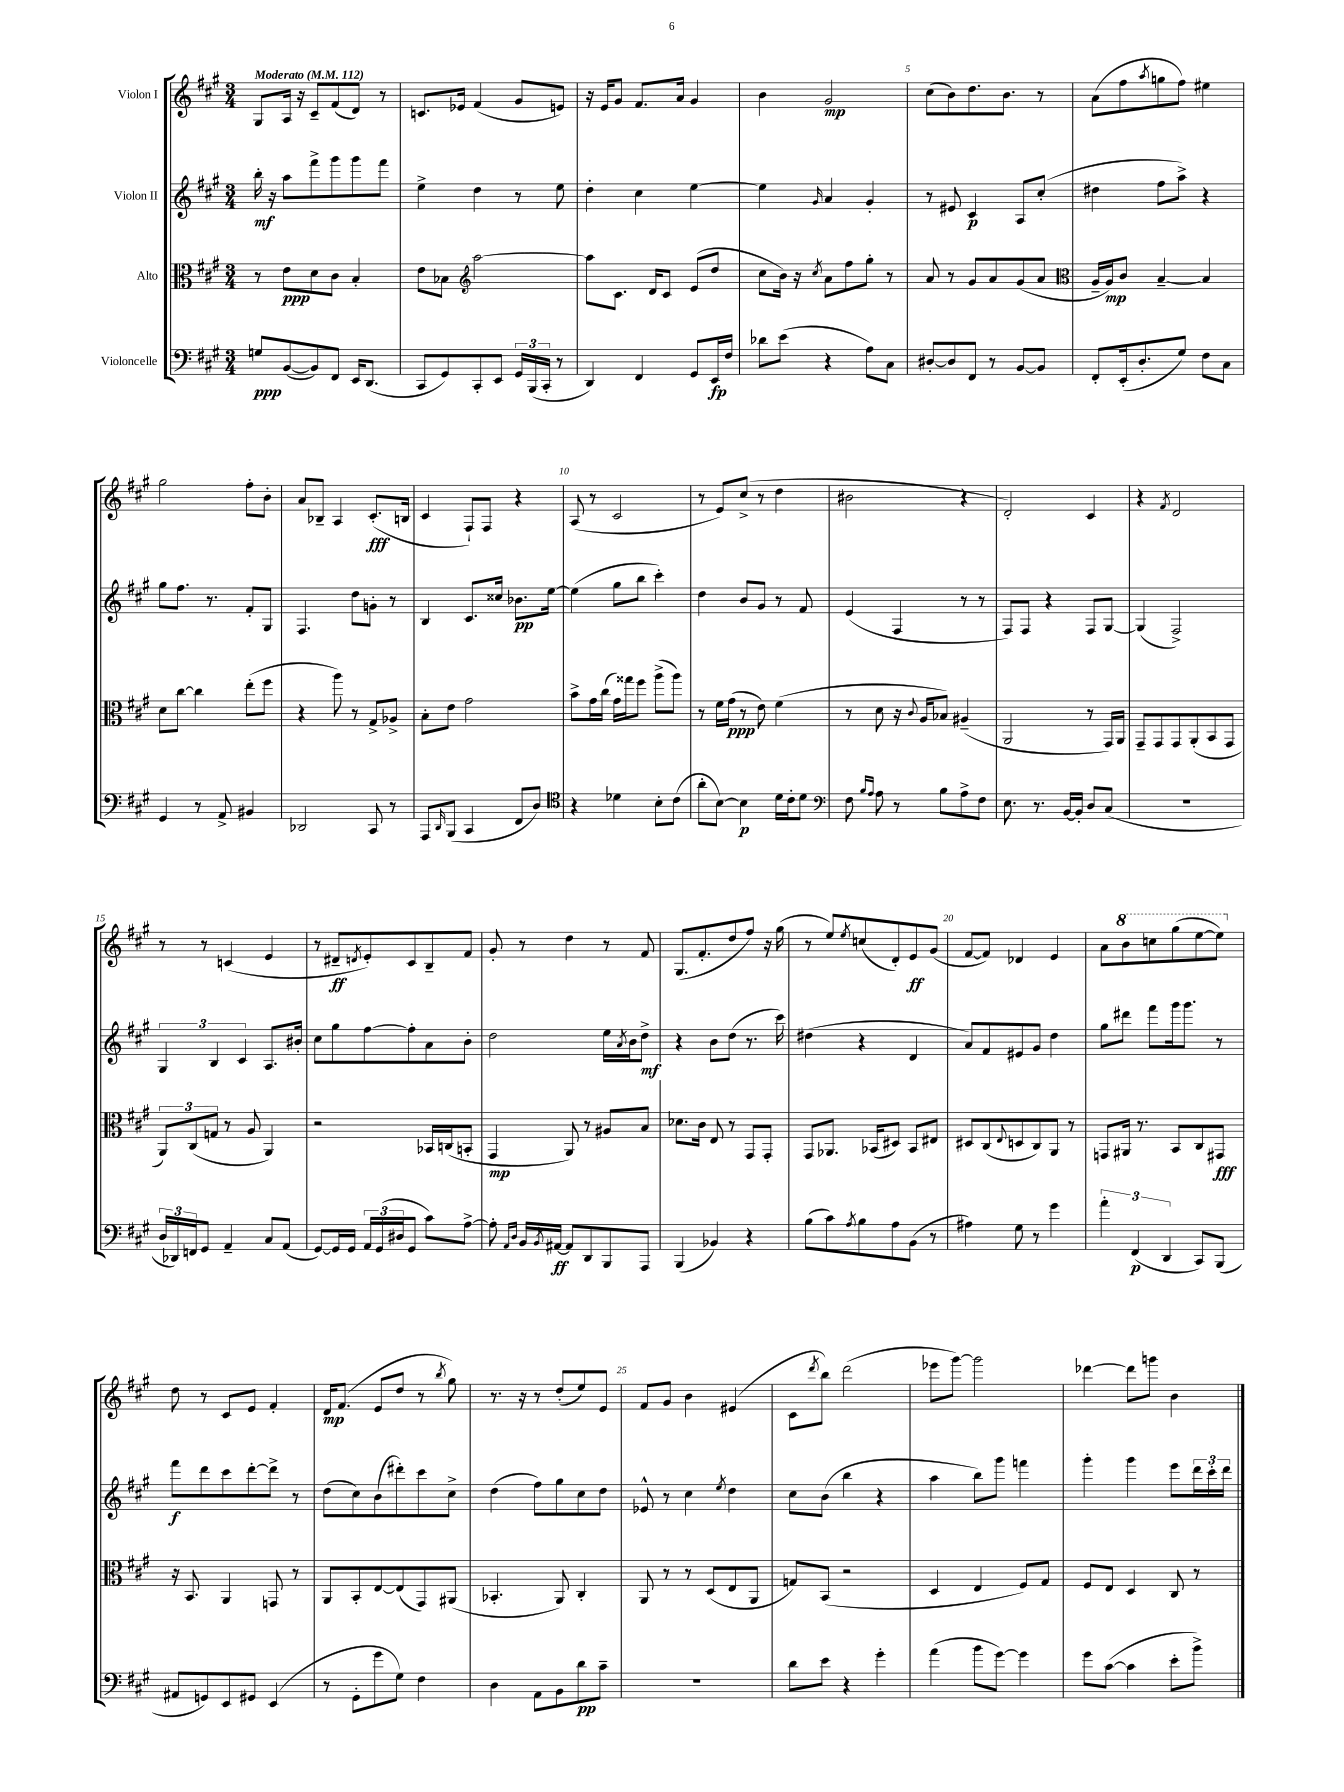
<<
\new StaffGroup <<
\new Staff = "s0" \with { instrumentName = "Violon I" } {
    \clef treble \key a \major \numericTimeSignature \time 3/4 \tempo "Moderato" 4 = 112
    gis8 a16 r16 cis'8-- fis'8( d'8) r8 |
    c'8. ees'16 fis'4( gis'8 e'8) |
    r16 e'16 gis'8 fis'8. a'16 gis'4 |
    b'4 gis'2\mp |
    cis''8( b'8) d''8. b'8. r8 |
    a'8( fis''8 \acciaccatura { a''8 } g''8 fis''8) eis''4 |
    gis''2 fis''8-. b'8-. |
    a'8 bes8-- a4 cis'8.-.\fff( b16 |
    cis'4 fis8-!) fis8 r4 |
    a8( r8 cis'2 |
    r8 e'8) cis''8->( r8 d''4 |
    bis'2 r4 |
    d'2-.) cis'4 |
    r4 \acciaccatura { fis'8 } d'2 |
    r8 r8 c'4( e'4 |
    r8 dis'8--\ff \acciaccatura { d'8 } e'8-.) cis'8 b8-- fis'8 |
    gis'8-. r8 d''4 r8 fis'8 |
    gis8.( fis'8.-. d''8 fis''8) r16 gis''16( |
    r8 e''8) \acciaccatura { e''8 } c''8( d'8-.) e'8\ff gis'8( |
    fis'8~ fis'8) des'4 e'4 |
    a'8 \ottava #1 b''8 c'''8 gis'''8( e'''8~ e'''8) \ottava #0 |
    d''8 r8 cis'8 e'8 fis'4-. |
    d'16\mp fis'8.( e'8 d''8 r8 \acciaccatura { b''8 } gis''8) |
    r8. r16 r8 d''8-.( e''8) e'8 |
    fis'8 gis'8 b'4 eis'4( |
    cis'8 \acciaccatura { d'''8 } b''8) d'''2( |
    ees'''8 gis'''8~) gis'''2 |
    des'''4~ des'''8 g'''8 b'4 \bar "|." |
}
\new Staff = "s1" \with { instrumentName = "Violon II" } {
    \clef treble \key a \major \numericTimeSignature \time 3/4
    b''16-.\mf r16 a''8 fis'''8-> gis'''8 gis'''8 fis'''8 |
    e''4-> d''4 r8 e''8 |
    d''4-. cis''4 e''4~ |
    e''4 \grace { gis'16 } a'4 gis'4-. |
    r8 eis'8 cis'4\p a8 cis''8-.( |
    dis''4 fis''8 a''8->) r4 |
    gis''8 fis''8. r8. fis'8-. gis8 |
    fis4. d''8 g'8-. r8 |
    b4 cis'8. cisis''16 bes'8.\pp e''16~ |
    e''4( gis''8 b''8 cis'''4-.) |
    d''4 b'8 gis'8 r8 fis'8 |
    e'4( fis4 r8 r8 |
    fis8) fis8 r4 fis8 gis8~ |
    gis4( fis2->) |
    \tuplet 3/2 { gis4 b4 cis'4 } a8. bis'16-. |
    cis''8 gis''8 fis''8~ fis''8-. a'8 b'8-. |
    d''2 e''16 \acciaccatura { a'8 } b'16 d''8->\mf |
    r4 b'8 d''8( r8. cis'''16) |
    dis''4( r4 d'4 |
    a'8) fis'8 eis'8 gis'8 d''4 |
    gis''8 dis'''8 fis'''8 gis'''16 gis'''8. r8 |
    fis'''8\f d'''8 cis'''8 d'''8~-. d'''8-> r8 |
    d''8( cis''8) b'8( dis'''8-.) cis'''8 cis''8-> |
    d''4( fis''8) gis''8 cis''8 d''8 |
    ees'8-^ r8 cis''4 \acciaccatura { e''8 } d''4 |
    cis''8 b'8( b''4 r4 |
    a''4 b''8) gis'''8 f'''4 |
    gis'''4-. gis'''4 e'''8 \tuplet 3/2 { d'''16 cis'''16-. d'''16 } \bar "|." |
}
\new Staff = "s2" \with { instrumentName = "Alto" } {
    \clef alto \key a \major \numericTimeSignature \time 3/4
    r8 e'8\ppp d'8 cis'8 b4-. |
    e'8 bes8 \clef treble a''2~ |
    a''8 cis'8. d'16 cis'8 e'8( d''8 |
    cis''8 b'16) r16 \acciaccatura { cis''8 } a'8 fis''8 gis''8-. r8 |
    a'8 r8 gis'8 a'8 gis'8( a'8 |
    \clef alto a16-- a16\mp) cis'8 b4~-- b4 |
    d'8 cis''8~ cis''4 e''8-.( fis''8 |
    r4 a''8) r8 gis8-> aes8-> |
    b8-. e'8 gis'2 |
    b'8-> gis'16 cis''16( gis'16) gisis''16 fis''8 a''8->( a''8) |
    r8 fis'16 gis'16\ppp( r8 e'8) fis'4( |
    r8 d'8 r16 \appoggiatura { cis'8 } a16 bes8) ais4--( |
    a,2 r8 gis,16) a,16 |
    gis,8-- gis,8 gis,8 a,8-.( b,8 gis,8 |
    \tuplet 3/2 { a,8) cis8( g8 } r8 a8 a,4) |
    r2 bes,16 c16( b,8-. |
    gis,4\mp a,8) r8 ais8 b8 |
    des'8. cis'16 e8 r8 gis,8 gis,8-. |
    gis,8 aes,8. bes,16( dis8) bes,8 eis8 |
    dis8 cis8( \appoggiatura { e8 } d8 cis8) a,8 r8 |
    g,8 ais,16 r8. b,8 cis8 gis,8\fff |
    r16 b,8. a,4 g,8 r8 |
    a,8 b,8-. e8~ e8( gis,8) ais,8( |
    bes,4.-. a,8) cis4-. |
    a,8 r8 r8 d8( e8 a,8 |
    g8) b,8( r2 |
    d4 e4 fis8) gis8 |
    fis8 e8 d4 cis8 r8 \bar "|." |
}
\new Staff = "s3" \with { instrumentName = "Violoncelle" } {
    \clef bass \key a \major \numericTimeSignature \time 3/4
    g8\ppp b,8~( b,8) fis,8 e,16 d,8.( |
    cis,8 gis,8) cis,8-. e,8 \tuplet 3/2 { gis,16 b,,16( cis,16-. } r8 |
    d,4) fis,4 gis,8 e,16\fp fis16 |
    des'8 e'8( r4 a8) cis8 |
    dis8~-. dis8 fis,8 r8 b,8~ b,8 |
    fis,8-. e,16-.( d8.-. gis8) fis8 cis8 |
    gis,4 r8 a,8-> bis,4 |
    des,2 cis,8 r8 |
    a,,8 \grace { d,16 } b,,8( cis,4 fis,8 d8) |
    \clef tenor r4 des'4 b8-. cis'8( |
    a'8-. b8~) b4\p d'16 cis'16-. d'8 |
    \clef bass fis8 \grace { b16 a16 } a8 r8 b8 a8-> fis8 |
    e8. r8. b,16~ b,16-. d8 cis8( |
    R2. |
    \tuplet 3/2 { d16 des,16) f,16 } gis,8 a,4-- cis8 a,8( |
    gis,8~) gis,16 gis,16 \tuplet 3/2 { a,16 gis,16( dis16 } gis,8 cis'8) a8~-> |
    a8-. \grace { a,16 d16 } b,16 \acciaccatura { b,8 } ais,16~\ff ais,8 d,8 b,,8 a,,8 |
    b,,4( bes,4) r4 |
    b8( cis'8) \acciaccatura { a8 } b8 a8 b,8( r8 |
    ais4) gis8 r8 gis'4 |
    \tuplet 3/2 { a'4-. fis,4\p( d,4 } cis,8) b,,8( |
    ais,8 g,8) e,8 gis,8 e,4( |
    r8 gis,8-. gis'8 gis8) fis4 |
    d4 a,8 b,8 d'8\pp cis'8-- |
    R2. |
    d'8 e'8 r4 gis'4-. |
    a'4( b'8 gis'8~) gis'4 |
    gis'8 cis'8~( cis'4 e'8-. b'8->) \bar "|." |
}
>>
>>
\layout { \context { \Score \override BarNumber.break-visibility = ##(#f #t #t) barNumberVisibility = #(every-nth-bar-number-visible 5) } }
